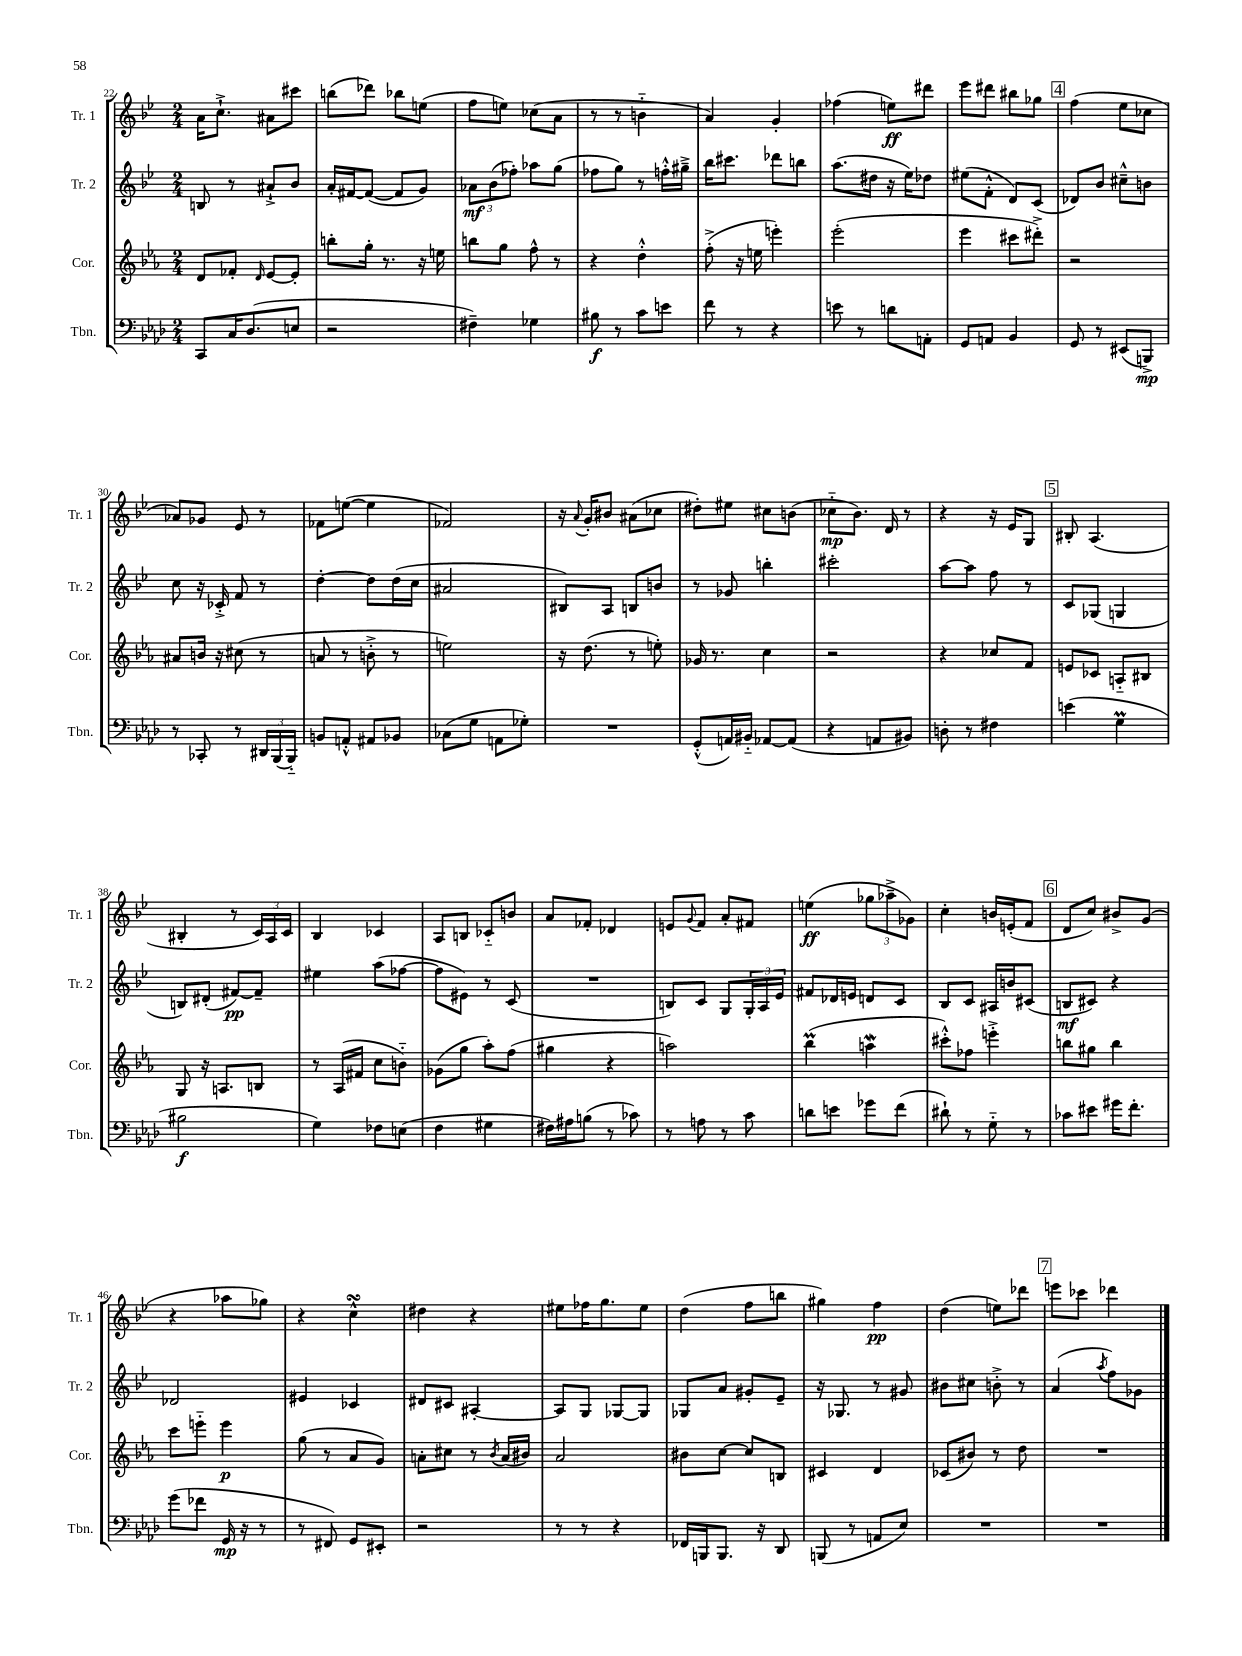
<<
\new StaffGroup <<
\new Staff = "s0" \with { instrumentName = "Tr. 1" shortInstrumentName = "Tr. 1" } {
    \clef treble \key bes \major \numericTimeSignature \time 2/4
    a'16 c''8.-!-> ais'8 cis'''8 |
    b''8( des'''8) bes''8 e''8( |
    f''8 e''8) ces''8( a'8 |
    r8 r8 b'4-_ |
    a'4) g'4-. |
    fes''4( e''8\ff) dis'''8 |
    ees'''8 dis'''8 bis''8 ges''8 |
    \mark \markup { \box "4" } f''4( ees''8 ces''8 |
    aes'8) ges'8 ees'8 r8 |
    fes'8 e''8~( e''4 |
    fes'2) |
    r16 \appoggiatura { a'8 } g'16-. bis'8 ais'8( ces''8 |
    dis''8-.) eis''8 cis''8 b'8( |
    ces''8-_\mp bes'8.) d'16 r8 |
    r4 r16 ees'16 g8 |
    \mark \markup { \box "5" } bis8-. a4.( |
    bis4-. r8 \tuplet 3/2 { c'16) a16 c'16 } |
    bes4 ces'4 |
    a8 b8 ces'8-_ b'8 |
    a'8 fes'8-. des'4 |
    e'8 \appoggiatura { g'8 } f'8 a'8-. fis'8 |
    e''4\ff( \tuplet 3/2 { ges''8 aes''8---> ges'8) } |
    c''4-. b'16 e'16-.( f'8 |
    \mark \markup { \box "6" } d'8 c''8) bis'8-> g'8( |
    r4 aes''8 ges''8) |
    r4 c''4-^\turn |
    dis''4 r4 |
    eis''8 fes''16 g''8. eis''8 |
    d''4( f''8 b''8 |
    gis''4) f''4\pp |
    d''4( e''8) des'''8 |
    \mark \markup { \box "7" } e'''8 ces'''8 des'''4 \bar "|." |
}
\new Staff = "s1" \with { instrumentName = "Tr. 2" shortInstrumentName = "Tr. 2" } {
    \clef treble \key bes \major \numericTimeSignature \time 2/4
    b8 r8 ais'8-!-> bes'8 |
    a'16-. fis'16~ fis'8~( fis'8 g'8) |
    \tuplet 3/2 { aes'8\mf bes'8( fes''8-.) } aes''8 g''8( |
    fes''8 g''8) r8 f''16-.-^ gis''16---> |
    bes''16 cis'''8. des'''8 b''8 |
    a''8.( dis''16 r16 ees''16) des''8 |
    eis''8( f'8-.-^ d'8) c'8( |
    \mark \markup { \box "4" } des'8) bes'8 cis''8---^ b'8 |
    c''8 r16 ces'16-.-> f'8 r8 |
    d''4~-. d''8 d''16( c''16 |
    ais'2 |
    bis8) a8 b8 b'8 |
    r8 ges'8 b''4-. |
    cis'''2-. |
    a''8~ a''8 f''8 r8 |
    \mark \markup { \box "5" } c'8 ges8( g4 |
    b8) dis'8-.( fis'8~\pp) fis'8-- |
    eis''4 a''8( fes''8~ |
    fes''8 eis'8) r8 c'8( |
    R2 |
    b8) c'8 g8 \tuplet 3/2 { g16-. a16 ees'16 } |
    fis'8 des'16 e'16 d'8 c'8 |
    bes8 c'8 ais16 b'16 cis'8( |
    \mark \markup { \box "6" } b8\mf cis'8) r4 |
    des'2 |
    eis'4 ces'4 |
    dis'8 cis'8 ais4~-. |
    ais8 g8 ges8~ ges8 |
    ges8 a'8 gis'8-. ees'8-- |
    r16 ges8. r8 gis'8 |
    bis'8 cis''8 b'8-.-> r8 |
    \mark \markup { \box "7" } a'4( \acciaccatura { a''8 } f''8) ges'8 \bar "|." |
}
\new Staff = "s2" \with { instrumentName = "Cor." shortInstrumentName = "Cor." } {
    \clef treble \key ees \major \numericTimeSignature \time 2/4
    d'8 fes'8-. \grace { d'16 } ees'8~ ees'8-. |
    b''8-. g''16-. r8. r16 e''16 |
    b''8 g''8 f''8-^ r8 |
    r4 d''4-.-^ |
    f''8-.->( r16 e''16 e'''4-.) |
    ees'''2-.( |
    ees'''4 cis'''8 dis'''8-.->) |
    \mark \markup { \box "4" } r2 |
    ais'8 b'16 r16 cis''8( r8 |
    a'8 r8 b'8-.-> r8 |
    e''2) |
    r16 d''8.( r8 e''8-.) |
    ges'16 r8. c''4 |
    r2 |
    r4 ces''8 f'8 |
    \mark \markup { \box "5" } e'8 ces'8 a8-_ bis8 |
    g8 r16 a8. b8 |
    r8 aes16( fis'16 c''8 b'8-_) |
    ges'8( g''8 aes''8-.) f''8( |
    gis''4 r4 |
    a''2) |
    bes''4\prall( a''4\mordent |
    cis'''8-.-^) fes''8 e'''4-.-> |
    \mark \markup { \box "6" } b''8 gis''8 b''4 |
    c'''8 e'''8-_ e'''4\p |
    g''8( r8 aes'8 g'8) |
    a'8-. cis''8 r8 \acciaccatura { bes'8 } a'16( bis'16) |
    aes'2 |
    bis'8 c''8~ c''8 b8 |
    cis'4 d'4 |
    ces'8( bis'8) r8 d''8 |
    \mark \markup { \box "7" } R2 \bar "|." |
}
\new Staff = "s3" \with { instrumentName = "Tbn." shortInstrumentName = "Tbn." } {
    \clef bass \key aes \major \numericTimeSignature \time 2/4
    c,8 c16 des8.( e8 |
    r2 |
    fis4--) ges4 |
    bis8\f r8 c'8 e'8 |
    f'8 r8 r4 |
    e'8 r8 d'8 a,8-. |
    g,8 a,8 bes,4 |
    \mark \markup { \box "4" } g,8 r8 eis,8( b,,8->\mp) |
    r8 ces,8-. r8 \tuplet 3/2 { dis,16 bes,,16( bes,,16-_) } |
    b,8 a,8-.-^ ais,8 bes,8 |
    ces8( g8 a,8 ges8-.) |
    R2 |
    g,8-.-^( a,16) bis,16-_ aes,8~ aes,8( |
    r4 a,8 bis,8) |
    d8-. r8 fis4 |
    \mark \markup { \box "5" } e'4( g4\prall |
    bis2\f |
    g4) fes8 e8( |
    f4 gis4 |
    fis16) ais16 b8( r8 ces'8) |
    r8 a8 r8 c'8 |
    d'8 e'8 ges'8 f'8( |
    dis'8-!) r8 g8-_ r8 |
    \mark \markup { \box "6" } ces'8 eis'8 gis'16 f'8.-. |
    g'8( fes'8 g,16\mp r16 r8 |
    r8 fis,8) g,8 eis,8-. |
    r2 |
    r8 r8 r4 |
    fes,16 b,,16 b,,8. r16 des,8 |
    b,,8( r8 a,8 ees8) |
    R2 |
    \mark \markup { \box "7" } R2 \bar "|." |
}
>>
>>
\layout { \context { \Score currentBarNumber = #22 } }
